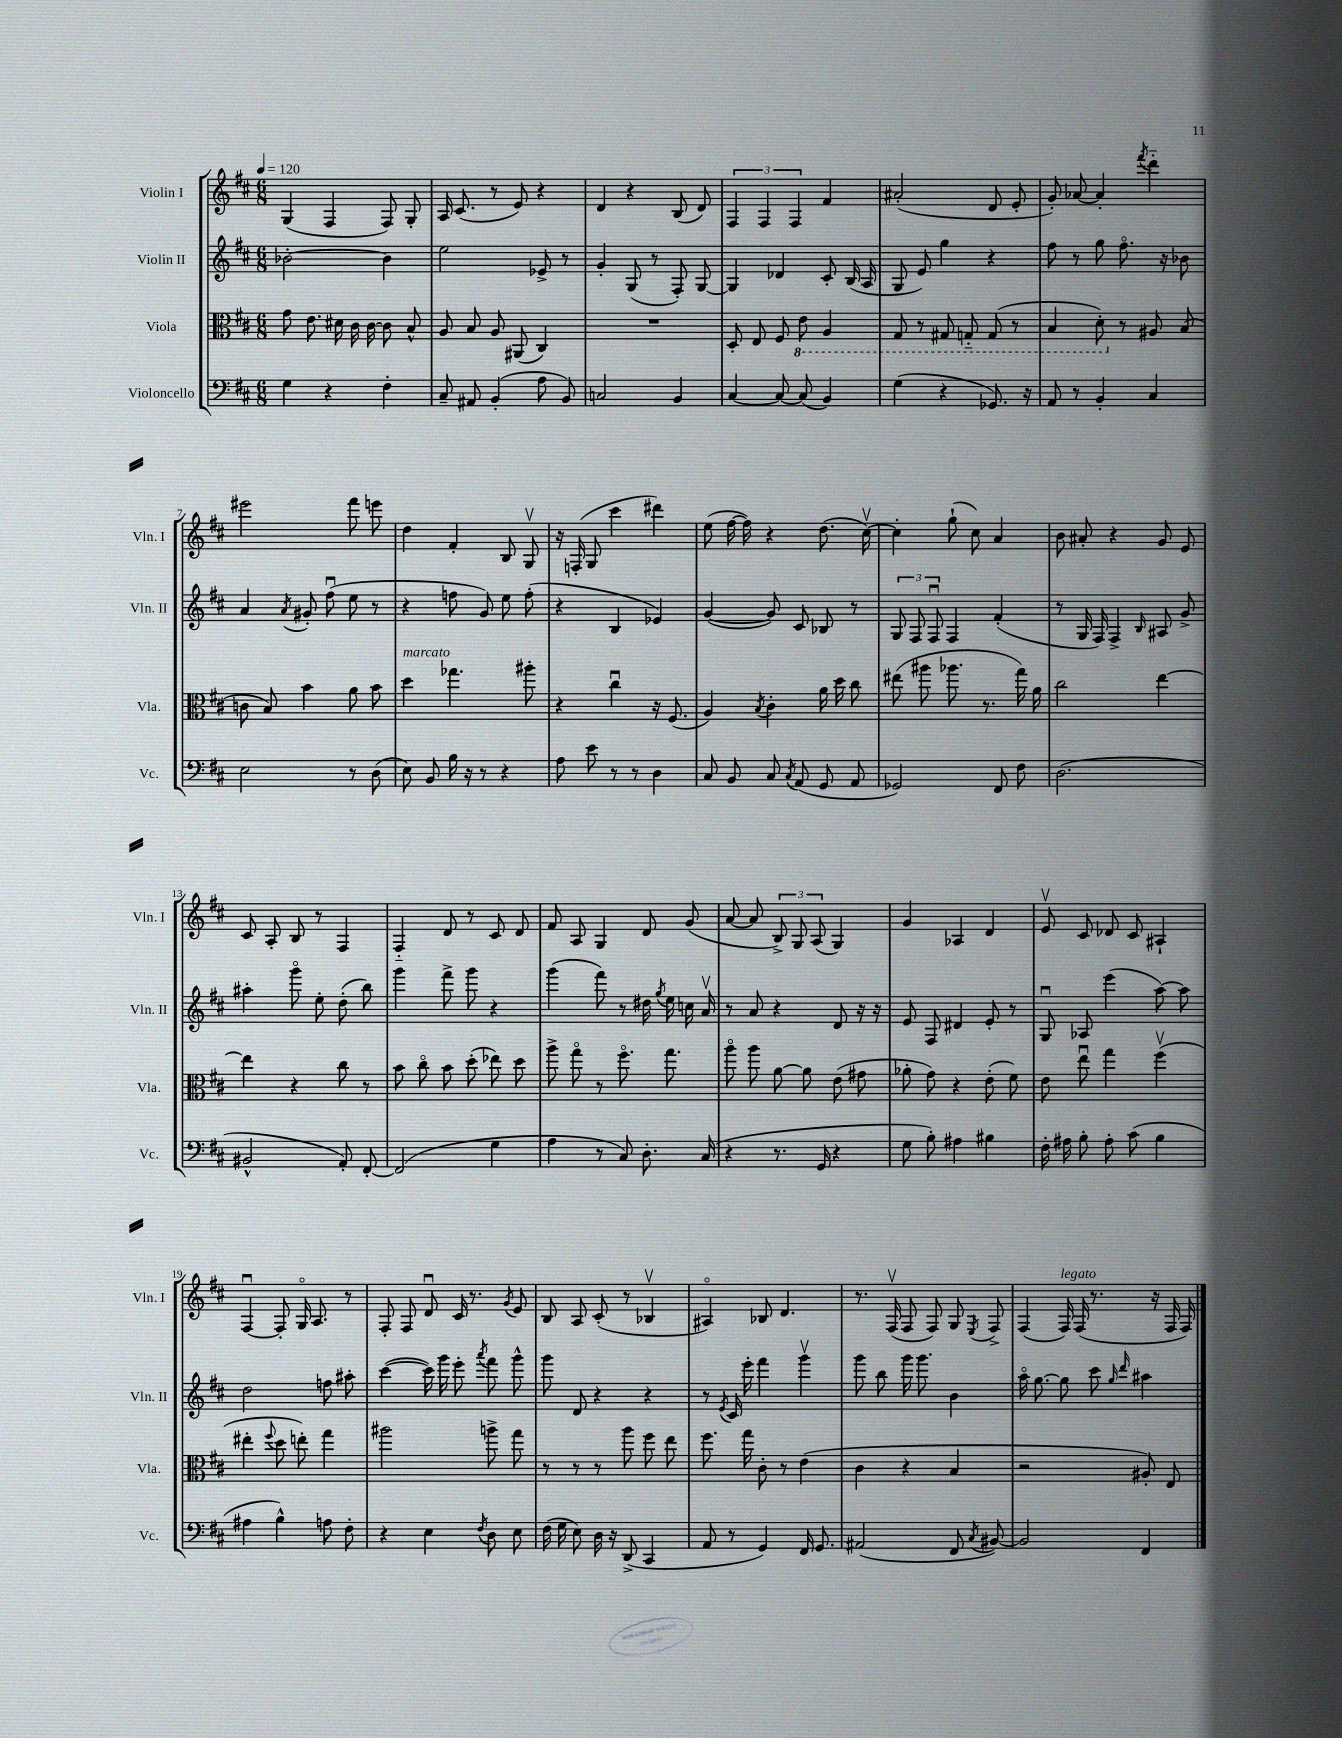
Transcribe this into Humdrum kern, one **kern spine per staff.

**kern	**kern	**kern	**kern
*staff4	*staff3	*staff2	*staff1
*clefF4	*clefC3	*clefG2	*clefG2
*k[f#c#]	*k[f#c#]	*k[f#c#]	*k[f#c#]
*M6/8	*M6/8	*M6/8	*M6/8
*MM120	*MM120	*MM120	*MM120
4G	8g	[2b-'	(4G
.	8.e	.	.
4r	.	.	4F#
.	16d#	.	.
.	16c#	.	.
.	[16c#	.	.
4F#'	8c#]	4b-]	8F#)
.	8B^^	.	8G'
=	=	=	=
8C#~	8A	2ee	16A
.	.	.	(8.c#
8AA#	8B	.	.
(4BB'	8A	.	8r
.	(8AA#	.	8e)
8A	4C#)	8e-^	4r
8BB)	.	8r	.
=	=	=	=
2C	2.r	4g'	4d
.	.	(8G	4r
.	.	8r	.
4BB	.	8F#')	(8B
.	.	[8G	8d)
=	=	=	=
[4C#	8D'	4G]	6F#
.	8E	.	.
.	.	.	6F#
8C#_	8F#	4d-	.
.	.	.	6F#
(8C#]	8E	.	.
4BB)	4AA	8c#'	4f#
.	.	(16B	.
.	.	16A	.
=	=	=	=
(4G	8GG	8G	(2a#'
.	8r	8e)	.
4r	8GG#	4gg	.
.	8GG'~	.	.
8.GG-)	(8GG	4r	8d
.	8r	.	8e'
16r	.	.	.
=	=	=	=
8AA	4BB	8ff#	8g')
8r	.	8r	[8a-
4BB'	8D')	8gg	4a-']
.	8r	8.ff#o	.
.	.	.	8qfff#
4C#	8A#	.	4ddd'~
.	.	16r	.
.	(8B	8b-	.
=	=	=	=
2E	8c	4a	2eee#
.	8B)	.	.
.	.	8qa	.
.	4b	8g#'	.
.	.	(8ff#u	.
8r	8a	8ee	8fff#
(8D	8b	8r	8eee
=	=	=	=
8E)	4dd	4r	4dd
8BB	.	.	.
16B	4.gg-	8ff	4f#'
16r	.	.	.
8r	.	8g)	.
4r	.	8ee	8B
.	8aa#'	(8ff'	8Gv
=	=	=	=
8A	4r	4r	16r
.	.	.	(16F'
8e	.	.	8G
8r	4cc#u	4B	4ccc#
8r	.	.	.
4D	16r	4e-)	4ddd#)
.	(8.F#	.	.
=	=	=	=
8C#	4A)	([4g	(8ee
8BB	.	.	[16ff#
.	.	.	16ff#])
.	8qB	.	.
8C#	4c#'	8g])	4r
8qC#	.	.	.
(8AA	.	8c#	.
8GG	16a	8B-	(8.dd
.	16dd	.	.
8AA	8cc#	8r	.
.	.	.	[16cc#v)
=	=	=	=
2GG-)	(8ee#	12G	4cc#']
.	.	12F#	.
.	8aa#	.	.
.	.	12F#u	.
.	8.aa-	4F#	(8gg`
.	.	.	8cc#)
.	8.r	.	.
8FF#	.	(4f#'	4a
8F#	16gg)	.	.
.	16a	.	.
=	=	=	=
(2.D	2cc#	8r	8b
.	.	16G	8a#'
.	.	16F#)	.
.	.	4F#^	4r
.	.	16qqB	.
.	[4ee	8A#	8g
.	.	8g^	8e
=	=	=	=
2BB#^^	4ee]	4aa#'	8c#
.	.	.	8A'
.	4r	8gggo	8B
.	.	8ee'	8r
8AA')	8cc#	(8dd'	4F#
[8FF#'	8r	8bb)	.
=	=	=	=
(2FF#]	8b	4ggg	4F#'~
.	8cc#o	.	.
.	8b	8fff#^	8d
.	(8dd'	8ggg	8r
4G	8ee-)	4r	8c#
.	8dd	.	8d
=	=	=	=
4A	8aa^	(4ggg	8f#
.	8ggo	.	8A
8r	8r	8fff#)	4G
8C#)	8.ff#o	8r	.
8.D'	.	16dd#	8d
.	.	8qgg	.
.	8.gg	16ee	.
.	.	16cc	(8g
(16C#	.	16av	.
=	=	=	=
4r	8aao	8r	[8a
.	8aa	8a	8a]
8.r	[8a	4r	12B^)
.	.	.	12G
.	8a]	.	.
.	.	.	(12A
16GG	.	.	.
4r	(8e	8d	4G)
.	8g#	16r	.
.	.	16r	.
=	=	=	=
8G	8a-'	8e	4g
8B')	8g)	8F#	.
4A#	4r	4d#	4A-
4B#	(8e'	8e'	4d
.	8f#)	8r	.
=	=	=	=
16F#'	8e	8Gu	8ev
16A#	.	.	.
8B'	8eeu	8A-	8c#
8A#'	4gg	(4eee	8d-
(8c#	.	.	8c#
4B	(4ff#v	[8aa)	4A#`
.	.	8aa]	.
=	=	=	=
4A#	4ee#'	2dd	[4F#u
.	8qqff#	.	.
4B^^)	8dd	.	8F#']
.	8ee')	.	16Go
.	.	.	8.A
8A	4gg	8ff	.
8F#'	.	8aa#'	8r
=	=	=	=
4r	2aa#	([4ccc#	8F#'
.	.	.	8F#
4E	.	16ccc#])	8du
.	.	16ggg	.
.	.	8eee'	16c#
.	.	.	8.r
8qF#	.	8qaaa	.
8D	8aa^	8fff#	.
.	.	.	8qg
8E	8gg	8ggg^^	8e
=	=	=	=
(16F#	8r	8ggg	8B
16G	.	.	.
8E)	8r	8d	8A
16D	8r	4r	(8c#'
16r	.	.	.
(8DD^	8aa	.	8r
4CC#	8ff#	4r	4B-v
.	8ee	.	.
=	=	=	=
8AA	8.ff#	8r	4A#o)
.	.	8qe	.
8r	.	16c#	.
.	16gg	16eee'	.
4GG)	8c#'	4fff#	8B-
.	8r	.	4.d
16FF#	(4e	4gggv	.
8.GG	.	.	.
=	=	=	=
(2AA#	4c#	8ggg	8.r
.	.	8bb	.
.	.	.	(16F#v
.	4r	16ggg	8F#
.	.	8.ggg	.
.	.	.	8F#)
8FF#	4B	4b	8G
8qC#	.	.	8qE
[8BB#)	.	.	8F#^
=	=	=	=
2BB#]	2r	16aao	(4F#
.	.	[8.gg	.
.	.	8gg]	16F#)
.	.	.	(16F#
.	.	8ccc#	8.r
.	.	16qqgg	.
.	.	16qqddd	.
4FF#	8A#')	4aa#	.
.	.	.	16r
.	8E	.	16F#
.	.	.	16F#)
==	==	==	==
*-	*-	*-	*-
